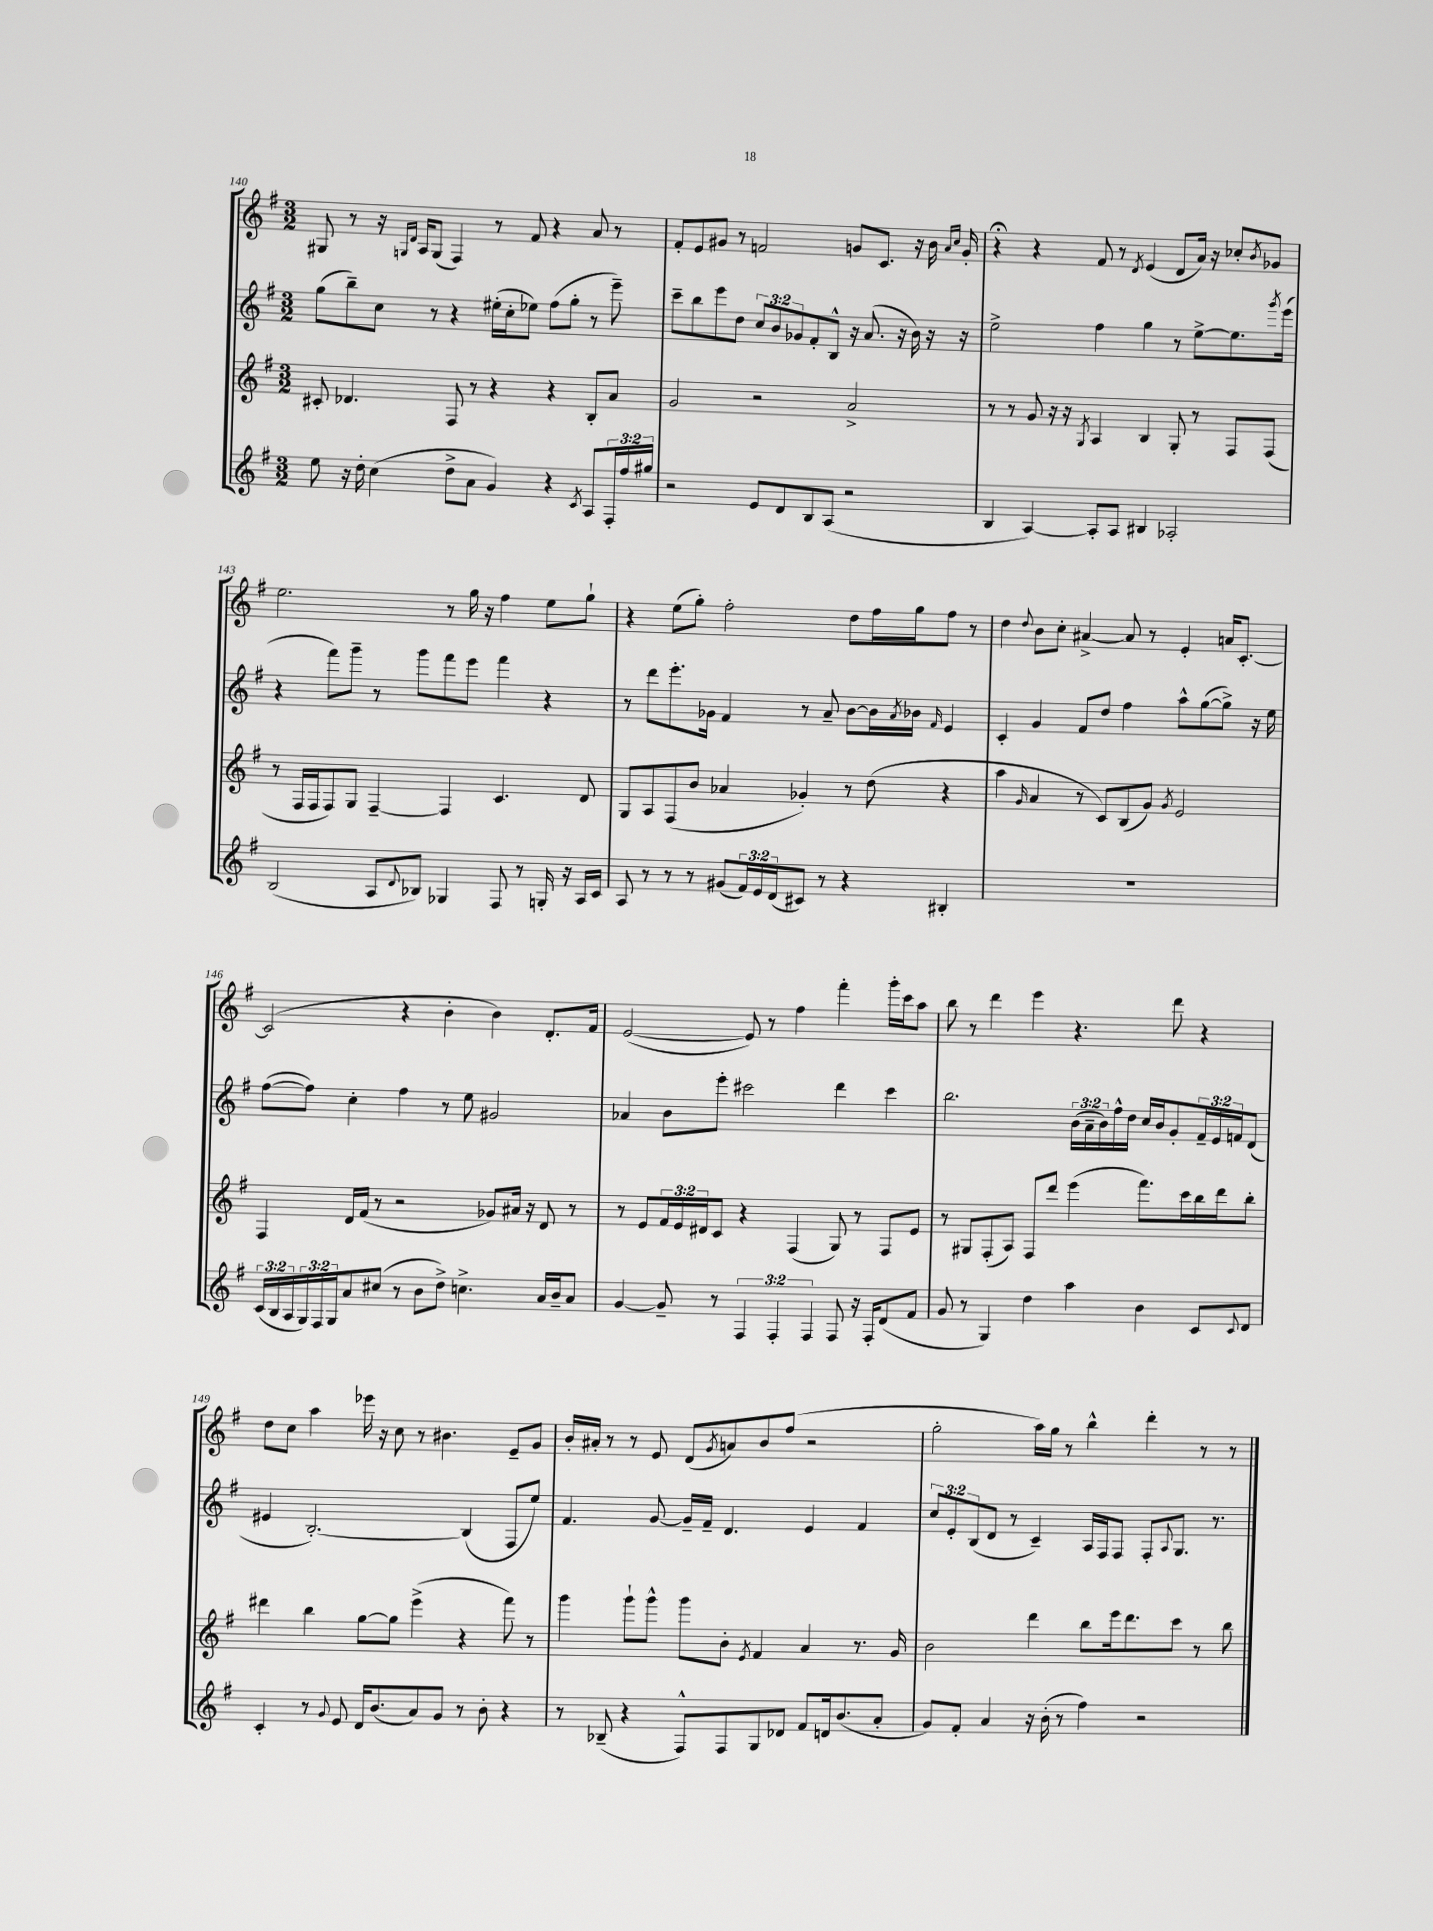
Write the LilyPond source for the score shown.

<<
\new StaffGroup <<
\new Staff = "s0" {
    \clef treble \key g \major \numericTimeSignature \time 3/2
    gis8 r8 r16 \grace { g16 d'16 } a16 g8( fis4) r8 fis'8 r4 a'8 r8 |
    fis'8-. e'8 gis'8 r8 f'2 g'8 c'8. r16 b'16 \grace { a'16 c''16 } g'16-. |
    r4\fermata r4 fis'8 r8 \acciaccatura { d'8 } e'4( d'8 a'16) r16 ces''8-. \acciaccatura { b'8 } ges'8 |
    e''2. r8 g''16 r16 fis''4 e''8 g''8-! |
    r4 e''8( g''8-.) fis''2-. d''8 fis''16 g''16 fis''8 r8 |
    d''4 \appoggiatura { d''8 } b'8 c''8-. ais'4~-> ais'8 r8 e'4-. a'16 c'8.~-. |
    c'2( r4 b'4-. b'4) d'8.-. fis'16 |
    e'2~( e'8) r8 fis''4 fis'''4-. g'''16-. c'''16 a''8 |
    b''8 r8 d'''4 e'''4 r4. d'''8 r4 |
    d''8 c''8 a''4 ees'''16 r16 c''8 r8 bis'4. e'8-- g'8 |
    b'16-. ais'16-. r8 r8 e'8 d'8( \acciaccatura { g'8 } a'8) b'8 fis''8( r2 |
    g''2-. a''16) g''16 r8 b''4-^ d'''4-. r8 r8 \bar "|." |
}
\new Staff = "s1" {
    \clef treble \key g \major \numericTimeSignature \time 3/2 \override Staff.TupletNumber.text = #tuplet-number::calc-fraction-text
    g''8( b''8--) c''8 r8 r4 eis''16-.( c''16-. ees''8) fis''8( g''8-. r8 e'''8--) |
    c'''8-- b''8 e'''8 d''8 \tuplet 3/2 { c''8 b'8 ges'8 } fis'8-. b8-^ r16 a'8.( r16 b'16) r16 r16 |
    e''2-> fis''4 g''4 r8 e''8~-> e''8. \acciaccatura { g'''8 } e'''16( |
    r4 fis'''8) g'''8-- r8 g'''8 fis'''8 e'''8 fis'''4 r4 |
    r8 d'''8 e'''8.-. ges'16 fis'4 r8 a'8-- b'8~ b'16 \acciaccatura { a'8 } bes'16 \grace { fis'16 } e'4 |
    c'4-. g'4 fis'8 d''8 fis''4 a''8-^ g''8~( g''8->) r16 e''16 |
    fis''8~( fis''8) c''4-. fis''4 r8 e''8 gis'2 |
    aes'4 b'8 e'''8-. cis'''2 d'''4 cis'''4 |
    b''2. \tuplet 3/2 { b'16( a'16-- b'16) } fis''16-^ d''16 c''16 b'16 g'8-. \tuplet 3/2 { fis'16-- e'16 f'16 } d'8( |
    eis'4 b2.~-.) b4( fis8 e''8) |
    fis'4. g'8~ g'16-- fis'16-- d'4. e'4 fis'4 |
    \tuplet 3/2 { c''8 e'8-. b8( } d'8 r8 c'4--) a16 fis16 fis8 fis8-. \appoggiatura { a8 } g8. r8. \bar "|." |
}
\new Staff = "s2" {
    \clef treble \key g \major \numericTimeSignature \time 3/2 \override Staff.TupletNumber.text = #tuplet-number::calc-fraction-text
    cis'8-. des'4. fis8 r8 r4 r4 b8-. a'8 |
    g'2 r2 a'2-> |
    r8 r8 g'8 r16 r16 \acciaccatura { g8 } a4 b4 g8-. r8 fis8 fis8( |
    r8 fis16 fis16 fis8) g8 fis4~-- fis4 c'4. d'8 |
    g8 a8 fis8( b'8 aes'4 ges'4-.) r8 d''8( r4 |
    a''4 \grace { g'16 } a'4 r8 c'8) b8( g'8) \acciaccatura { g'8 } e'2 |
    fis4 d'16 fis'16( r8 r2 ges'8) ais'16 r16 d'8 r8 |
    r8 e'8 \tuplet 3/2 { fis'16 e'16 dis'16 } c'8 r4 fis4( g8) r8 fis8 e'8 |
    r8 gis8 fis8-.( a8) fis8 d'''8 e'''4( fis'''8.) c'''16 b''16 d'''16 b''8-. |
    dis'''4 b''4 g''8~ g''8 e'''4->( r4 fis'''8) r8 |
    g'''4 g'''8-! g'''8-^ g'''8 b'8-. \acciaccatura { e'8 } fis'4 a'4 r8. g'16 |
    b'2 d'''4 b''8 e'''16 d'''8. c'''8 r8 b''8 \bar "|." |
}
\new Staff = "s3" {
    \clef treble \key g \major \numericTimeSignature \time 3/2 \override Staff.TupletNumber.text = #tuplet-number::calc-fraction-text
    e''8 r16 d''16-. c''4( d''8-> a'8 g'4) r4 \acciaccatura { c'8 } a8 \tuplet 3/2 { fis16-. fis''16 gis''16 } |
    r2 e'8 d'8 b8 a8( r2 |
    b4 a4~) a8-. a8 bis4 aes2-. |
    b2( a8 \appoggiatura { d'8 } bes8) ges4 fis8 r8 g16-. r16 a16 c'16 |
    a8 r8 r8 r8 gis'8( \tuplet 3/2 { fis'16) e'16 d'16( } cis'8) r8 r4 bis4-. |
    R1. |
    \tuplet 3/2 { c'16( b16 a16 } \tuplet 3/2 { g16) fis16 g16 } a'8 cis''8( r8 b'8 d''8->) c''4.-> a'16 b'16-- a'8 |
    g'4~ g'8-- r8 \tuplet 3/2 { fis4 fis4-. fis4 } fis8 r16 fis16-. d'8( fis'8 |
    g'8 r8 g4) d''4 a''4 b'4 c'8 \appoggiatura { c'8 } d'8 |
    c'4-. r8 \appoggiatura { g'8 } e'8 d'16 b'8.( a'8) g'8 r8 b'8-. r4 |
    r8 bes8--( r4 fis8-^) fis8 g8 des'8 fis'8 d'16 b'8.( a'8-. |
    g'8) fis'8-. a'4 r16 b'16-.( r8 fis''4) r2 \bar "|." |
}
>>
>>
\layout { \context { \Score currentBarNumber = #140 } }
